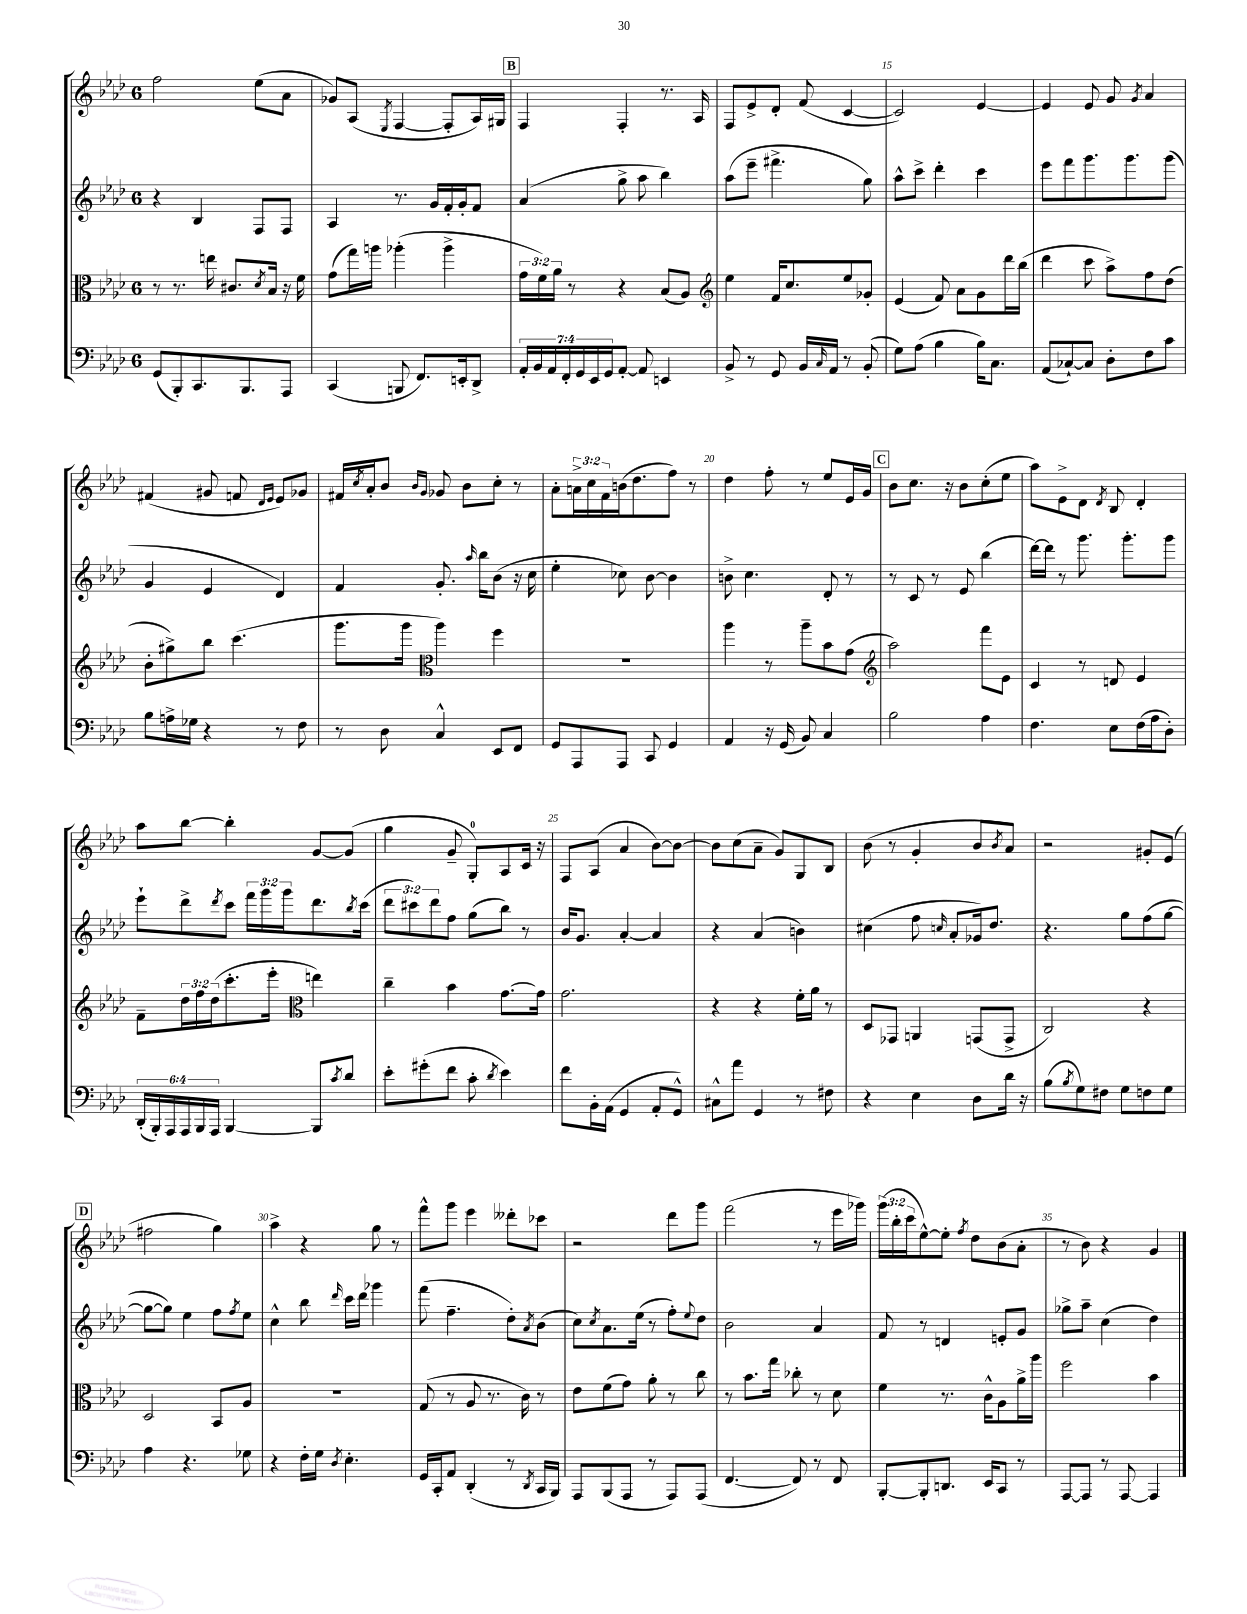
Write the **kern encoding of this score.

**kern	**kern	**kern	**kern
*staff4	*staff3	*staff2	*staff1
*clefF4	*clefC3	*clefG2	*clefG2
*k[b-e-a-d-]	*k[b-e-a-d-]	*k[b-e-a-d-]	*k[b-e-a-d-]
*M6/8	*M6/8	*M6/8	*M6/8
(8GG	8r	4r	2ff
8BBB-')	8.r	.	.
8.CC	.	4B-	.
.	16ee	.	.
.	8.c#	.	.
8.BBB-	.	.	.
.	.	8F	(8ee-
.	8qd-	.	.
.	16B-	.	.
8AAA-	16r	8F	8a-
.	16f	.	.
=	=	=	=
(4CC	(8g	4A-	8g-)
.	16gg)	.	(8A-
.	16aa	.	.
.	.	.	8qE-
8BBB	(4aa-'	8.r	[4F
8.FF)	.	.	.
.	.	16g	.
.	4aa-^	16f'	8F']
16EE'	.	16g'	.
8DD-^	.	8f	16A-)
.	.	.	16G#
=	=	=	=
28AA-'	24g	(4a-	4F
28BB-	.	.	.
.	24f)	.	.
28AA-	.	.	.
.	24a-	.	.
28FF'	.	.	.
.	8r	.	.
28GG	.	.	.
28EE-	.	.	.
28GG	.	.	.
[8AA-'	4r	8gg^	4F'
8AA-]	.	8aa-	.
4EE	(8B-	4bb-)	8.r
.	8A-)	.	.
.	.	.	16A-
=	=	=	=
*	*clefG2	*	*
8BB-^	4ee-	(8aa-	8F
8r	.	8eee-~	8e-^
8GG	16f	4.fff#^	8d-'
.	8.cc	.	.
16BB-	.	.	(8f
16qqC	.	.	.
16AA-	.	.	.
8r	8ee-	.	[4c
(8BB-'	8g-'	8gg)	.
=	=	=	=
8G)	(4e-	8aa-^^	2c])
(8A-	.	8ccc^	.
4B-	8f)	4ddd-'	.
.	8a-	.	.
16B-)	8g	4ccc	[4e-
8.C	.	.	.
.	16ddd-	.	.
.	(16bb-	.	.
=	=	=	=
(8AA-	4ddd-	8eee-	4e-]
[8C-`)	.	8fff	.
8C-]	8ccc	8.ggg	8e-
8D-'	8aa-^)	.	8g
.	.	8.ggg	.
.	.	.	8qg
8F	8ff	.	4a-
8c	(8dd-	(8ggg	.
=	=	=	=
8B-	8b-'	4g	(4f#
16A^	8gg#^)	.	.
16G-	.	.	.
4r	8bb-	4e-	8g#
.	(4.ccc	.	8f
.	.	.	16qqd-
.	.	.	16qqe-
8r	.	4d-)	8e-)
8F	.	.	8g-
=	=	=	=
8r	8.ggg	4f	16f#
.	.	.	8qcc
.	.	.	16a-'
8D-	.	.	8b-
.	16ggg	.	.
*	*clefC3	*	*
.	.	.	16qqb-
.	.	.	16qqg
4C^^	4aa-)	8.g'	8g-
.	.	.	8b-
.	.	16qqaa-	.
.	.	16bb-	.
8EE-	4ff	(8b-	8cc'
8FF	.	16r	8r
.	.	16cc	.
=	=	=	=
8GG	2.r	4ee-'	8a-'
8AAA-	.	.	24a^
.	.	.	24cc
.	.	.	24f
8AAA-	.	8cc-)	(16b
.	.	.	8.dd-
8CC	.	[8b-	.
4GG	.	4b-]	8ff)
.	.	.	8r
=	=	=	=
4AA-	4aa-	8b^	4dd-
.	.	4.cc	.
16r	8r	.	8ff'
(16GG	.	.	.
8BB-)	8aa-~	.	8r
4C	8b-	8d-'	8ee-
.	(8g	8r	16e-
.	.	.	16g
=	=	=	=
*	*clefG2	*	*
2B-	2aa-)	8r	8b-
.	.	8c	8.cc
.	.	8r	.
.	.	.	16r
.	.	8e-	8b-
4A-	8fff	(4bb-	(8cc'
.	8e-	.	8ee-
=	=	=	=
4.F	4c	[16ddd-)	8aa-)
.	.	16ddd-]	.
.	.	8r	8e-^
.	8r	8.ggg	8d-
.	.	.	8qd-
8E-	8d	.	8B-
.	.	8.ggg'	.
(16F	4e-	.	4d-'
16A-	.	.	.
8D-')	.	8ggg	.
=	=	=	=
(24DD-'	8f~	8eee-`	8aa-
24BBB-')	.	.	.
24AAA-	.	.	.
24AAA-	24dd-	8ddd-^	[8bb-
24BBB-	24ff	.	.
24AAA-	(24dd-	.	.
.	.	8qddd-	.
[4BBB-	8.ccc'	8ccc	4bb-']
.	.	24fff	.
.	.	24ggg	.
.	16eee-'	.	.
.	.	24ggg	.
*	*clefC3	*	*
8BBB-]	4ee)	8.ddd-	[8g
8qc	.	.	.
8d-	.	.	(8g]
.	.	8qbb-	.
.	.	(16ccc	.
=	=	=	=
8e-'	4cc~	12ddd-	4gg
.	.	12ccc#)	.
(8g#'	.	.	.
.	.	12ddd-	.
8f	4b-	8ff	8g~
8c'	.	(8gg	8G')
8qd-	.	.	.
4e-)	[8.g	8bb-)	8A-
.	.	8r	16c
.	16g]	.	16r
=	=	=	=
8f	2.g	16b-	8F
.	.	8.g	.
16BB-'	.	.	(8A-
(16AA-	.	.	.
4GG	.	[4a-'	4a-
8AA-'	.	4a-]	[8b-)
8GG^^)	.	.	8b-_
=	=	=	=
8C#^^	4r	4r	8b-]
8a-	.	.	(8cc
4GG	4r	(4a-	8a-~
.	.	.	8g)
8r	16f'	4b)	8G
.	16a-	.	.
8F#	8r	.	8B-
=	=	=	=
4r	8D-	(4cc#	(8b-
.	8GG-	.	8r
4E-	4AA	8ff	4g'
.	.	16qqcc	.
.	.	8a-'	.
8D-	(8GG	16g-)	8b-
.	.	8.dd-	.
.	.	.	8qb-
16d-	8GG^	.	8a-)
16r	.	.	.
=	=	=	=
(8B-	2C)	4.r	2r
8qB-	.	.	.
8G)	.	.	.
8F#	.	.	.
8G	.	8gg	.
8F	4r	(8ff	8g#'
8G	.	[8gg	(8e-
=	=	=	=
4A-	2D-	8gg_	2ff#
.	.	8gg])	.
4.r	.	4ee-	.
.	8BB-	8ff	4gg)
.	.	8qff	.
8G-	8A-	8ee-	.
=	=	=	=
4r	2.r	4cc^^	4aa-^
16F'	.	8bb-	4r
16G	.	.	.
8qD-	.	16qqddd-	.
4.E-'	.	16ccc	.
.	.	16ddd-	.
.	.	4ggg-	8gg
.	.	.	8r
=	=	=	=
16GG	(8G	(8fff	8fff^^
16CC'	.	.	.
8AA-	8r	4.ff~	8ggg
(4DD-'	8A-	.	4eee-
.	8.r	.	.
8r	.	8dd-')	8ddd--'
.	16c)	.	.
8qDD-	.	8qa-	.
16CC	8r	(8b-	8ccc-
16BBB-)	.	.	.
=	=	=	=
8AAA-	8e-	8cc)	2r
.	.	8qcc	.
(8BBB-	(8f	8.a-	.
8AAA-	8g)	.	.
.	.	(16ee-	.
8r	8a-'	8r	.
8AAA-)	8r	8ff')	8ddd-
.	.	8qqee-	.
(8AAA-	8cc	8dd-	8ggg
=	=	=	=
[4.FF	8r	2b-	(2fff
.	8.b-	.	.
.	16gg	.	.
8FF])	8cc-'	.	.
8r	8r	4a-	8r
8FF	8d-	.	16eee-
.	.	.	16ggg-)
=	=	=	=
[8BBB-'	4f	8f	(24ggg
.	.	.	24bb-'
.	.	.	24ccc
8BBB-']	.	8r	[8ee-^^)
8.DD	8.r	4d	8ee-']
.	.	.	8qff
.	.	.	8dd-
16EE-	16c^^	.	.
8CC	8A-	8e'	(8b-
8r	16a-^	8g	8a-'
.	16aa-	.	.
=	=	=	=
[8AAA-	2ff	8gg-^	8r
8AAA-]	.	8aa-~	8b-)
8r	.	(4cc	4r
[8AAA-	.	.	.
4AAA-]	4b-	4dd-)	4g
==	==	==	==
*-	*-	*-	*-
